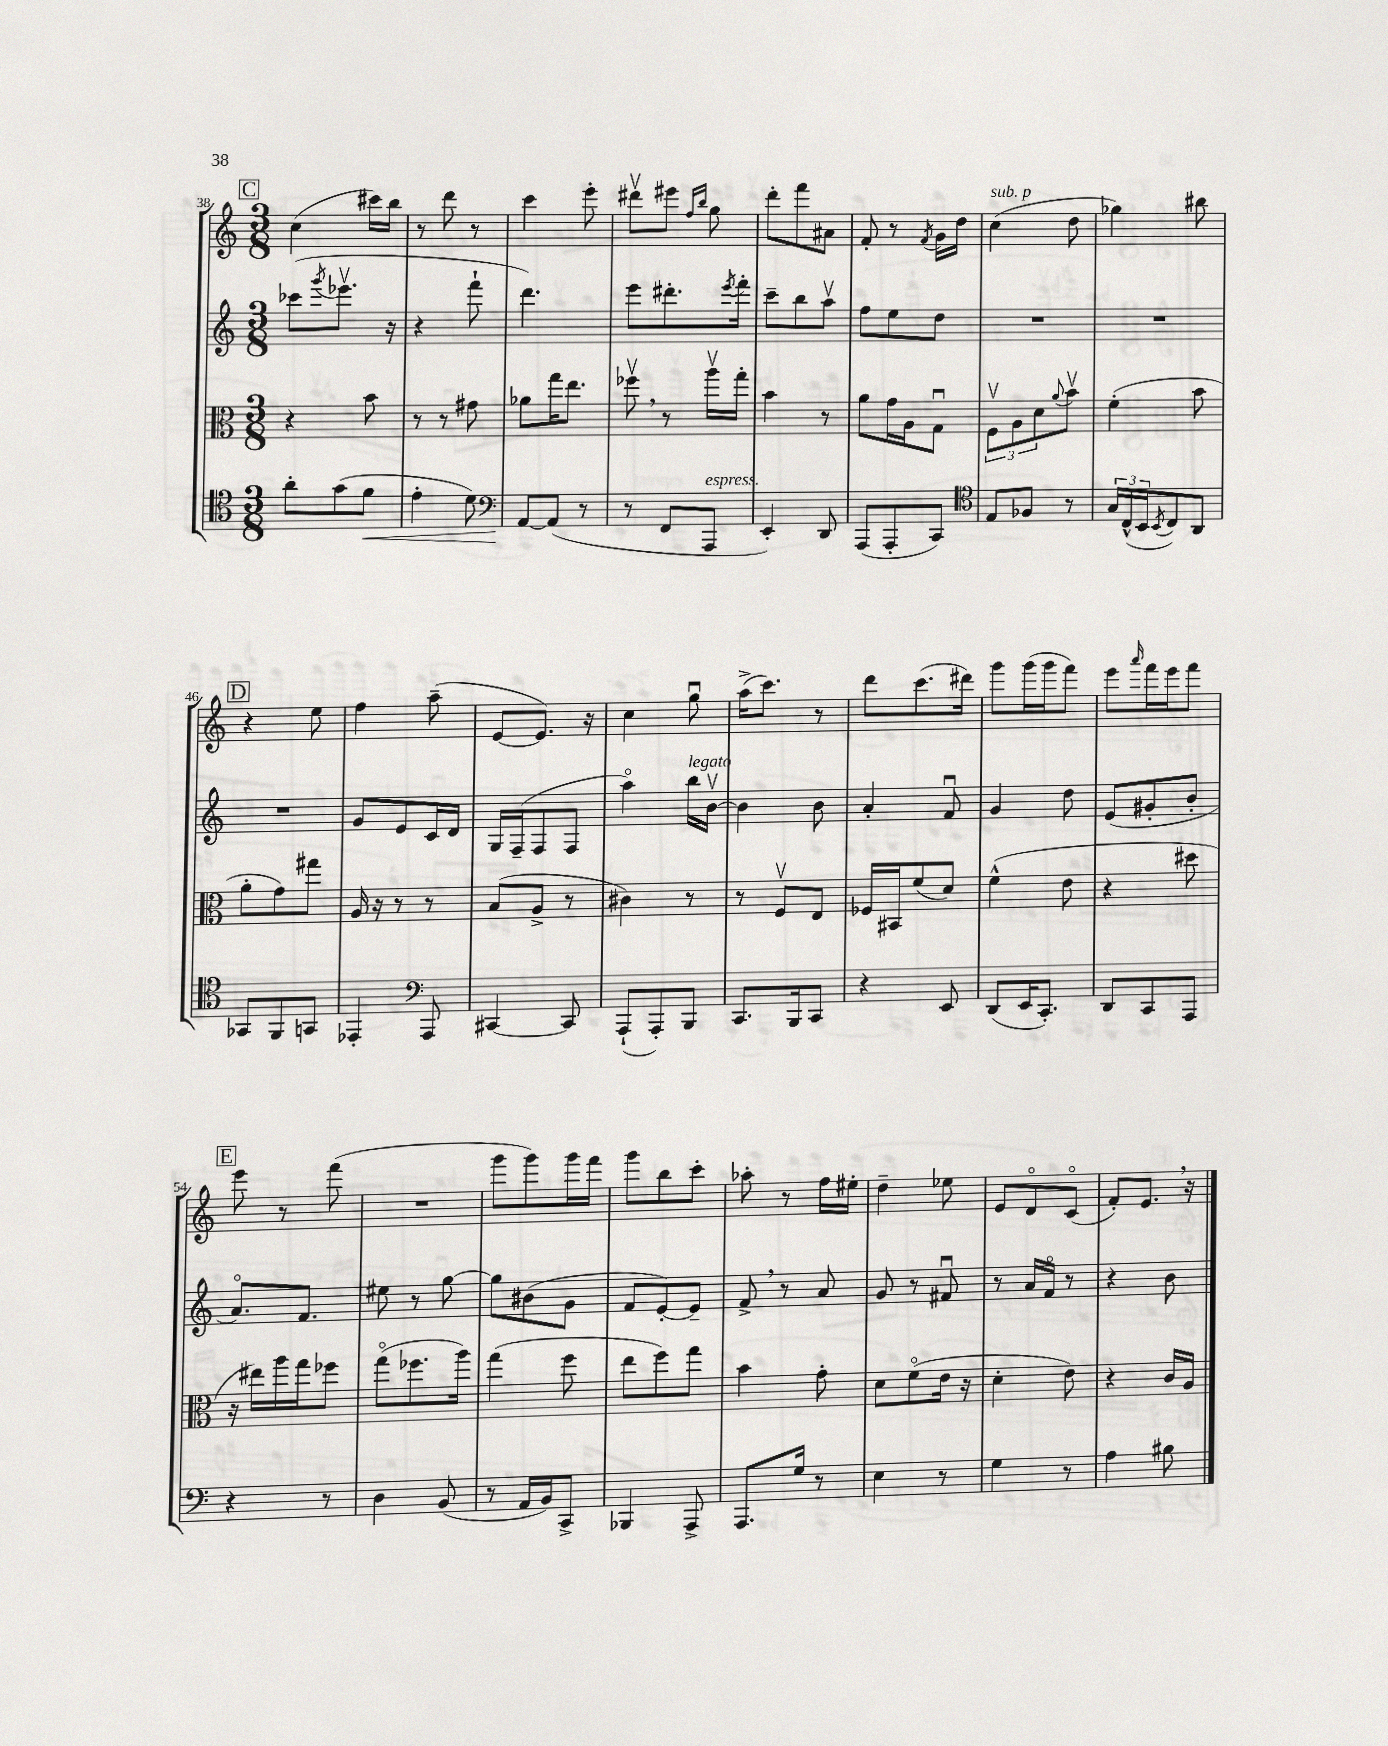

**kern	**kern	**kern	**kern
*staff4	*staff3	*staff2	*staff1
*clefC4	*clefC3	*clefG2	*clefG2
*k[]	*k[]	*k[]	*k[]
*M3/8	*M3/8	*M3/8	*M3/8
8a'	4r	(8ccc-	(4cc
.	.	8qggg	.
(8g	.	8.eee-v	.
8f	8b	.	16ccc#)
.	.	16r	16bb
=	=	=	=
4e'	8r	4r	8r
.	8r	.	8ddd
8d)	8g#	8fff`	8r
=	=	=	=
*clefF4	*	*	*
[8AA	8a-	4.ddd)	4ccc
(8AA]	16gg	.	.
.	8.ee	.	.
8r	.	.	8eee'
=	=	=	=
8r	8ff-v	8eee	8ddd#v
8FF	8r	8.ddd#'	8eee#
.	.	.	16qqff
.	.	.	16qqbb
8AAA	16aav	.	8gg
.	.	8qeee	.
.	16gg'	16fff'	.
=	=	=	=
4EE')	4b	8ccc~	8ddd'
.	.	8bb	8fff
8DD	8r	8aav	8a#
=	=	=	=
(8AAA	8a	8ff	8f'
8AAA'	16g	8ee	8r
.	16A	.	.
.	.	.	8qf
8CC)	8Gu	8dd	16g
.	.	.	16dd
=	=	=	=
*clefC4	*	*	*
8E	12Fv	4.r	(4cc
.	12A	.	.
8F-	.	.	.
.	12d	.	.
.	8qqa	.	.
8r	8bv	.	8dd
=	=	=	=
24G	(4f'	4.r	4gg-)
(24C^^	.	.	.
24BB	.	.	.
8qBB	.	.	.
8C)	.	.	.
8AA	8b	.	8bb#
=	=	=	=
8GG-	8a'	4.r	4r
8FF	8g)	.	.
8GG	8gg#	.	8ee
=	=	=	=
4EE-'	16A	8g	4ff
.	16r	.	.
.	8r	8e	.
*clefF4	*	*	*
8AAA	8r	16c	(8aa~
.	.	16d	.
=	=	=	=
[4CC#	(8B	16G	[8e
.	.	(16F~	.
.	8A^	8F	8.e])
8CC#]	8r	8F	.
.	.	.	16r
=	=	=	=
(8AAA`	4c#)	4aao)	4cc
8AAA')	.	.	.
8BBB	8r	16bb	8ggu
.	.	[16bv	.
=	=	=	=
8.CC	8r	4b]	(16aa^
.	.	.	8.ccc)
.	8Fv	.	.
16BBB	.	.	.
8CC	8E	8b	8r
=	=	=	=
4r	16F-	4a'	8ddd
.	16BB#	.	.
.	(8f	.	(8.ccc
8EE	8d)	8fu	.
.	.	.	16ddd#)
=	=	=	=
(8DD	(4f^^	4g	8ggg
16EE	.	.	(16ggg
8.CC')	.	.	16ggg
.	8e	8dd	8fff)
=	=	=	=
8DD	4r	(8e	8eee
.	.	.	16qqaaa
8CC	.	8g#'	16fff
.	.	.	16eee
8AAA	8dd#	8b'	8fff
=	=	=	=
4r	16r	8.ao)	8eee
.	16ee#)	.	.
.	16aa	.	8r
.	16gg	8.f	.
8r	8ff-	.	(8fff
=	=	=	=
4D	(8ggo	8ee#	4.r
.	8.ff-	8r	.
(8BB	.	[8gg	.
.	16aa)	.	.
=	=	=	=
8r	(4gg	8gg]	8ggg
16AA	.	(8b#	8ggg)
16BB)	.	.	.
8CC^	8ff	8g	16ggg
.	.	.	16fff
=	=	=	=
4BBB-	8ee	8f	8ggg
.	8ff)	[8e')	8bb
8AAA^	8gg	8e~]	8ccc'
=	=	=	=
8.AAA	4b	8f^	8aa-'
.	.	8r	8r
16G	.	.	.
8r	8g'	8a	16ff
.	.	.	16ee#'
=	=	=	=
4E	8d	8g	4dd~
.	(8fo	8r	.
8r	16e	8f#u	8ee-
.	16r	.	.
=	=	=	=
4G	4d'	8r	8e
.	.	16a	8do
.	.	16fo	.
8r	8e)	8r	(8co
=	=	=	=
4A	4r	4r	8f')
.	.	.	8.e
8B#	16c	8b	.
.	16A	.	16r
==	==	==	==
*-	*-	*-	*-
